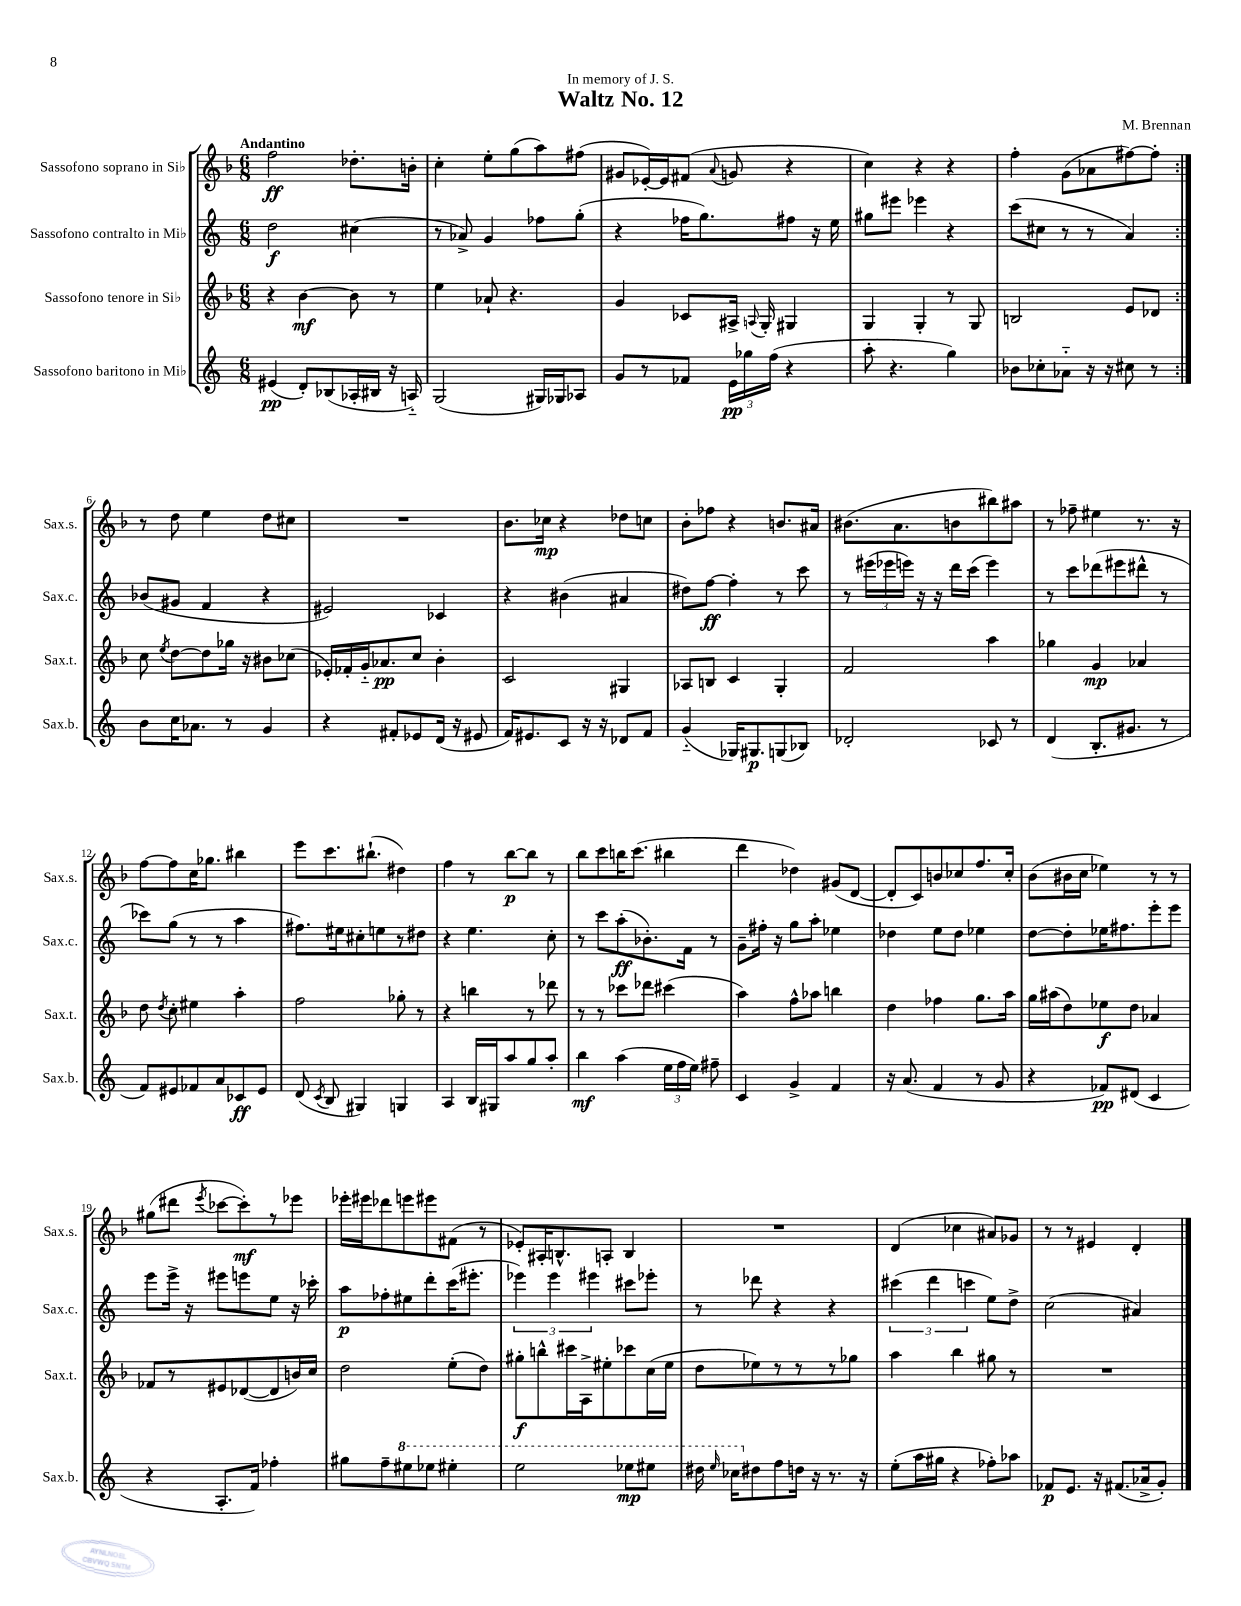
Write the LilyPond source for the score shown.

\header { title = "Waltz No. 12" composer = "M. Brennan" dedication = "In memory of J. S." }
<<
\new StaffGroup <<
\new Staff = "s0" \with { instrumentName = "Sassofono soprano in Sib" shortInstrumentName = "Sax.s." } {
    \clef treble \key f \major \numericTimeSignature \time 6/8 \tempo "Andantino"
    \autoBeamOff \repeat volta 2 { f''2\ff des''8.[-. b'16]-. |
    c''4-. e''8[-. g''8( a''8) fis''8]( |
    gis'8[ ees'16~-.) ees'16 fis'8]( \appoggiatura { a'8 } g'8 r4 |
    c''4) r4 r4 |
    f''4-. g'8[( aes'8 fis''8~) fis''8]-. | }
    r8 d''8 e''4 d''8[ cis''8] |
    R2. |
    bes'8.[ ces''16]\mp r4 des''8[ c''8] |
    bes'8[-. fes''8] r4 b'8.[ ais'16] |
    bis'8.[( a'8. b'8 bis''8) ais''8] |
    r8 fes''8-- eis''4 r8. r16 |
    f''8[~ f''8 c''16 ges''8.] bis''4 |
    e'''8[ c'''8. bis''8.]-!( dis''4) |
    f''4 r8 bes''8[~\p bes''8] r8 |
    bes''8[ c'''8 b''16 c'''8.]( bis''4 |
    d'''4 des''4) gis'8[( d'8]~ |
    d'8[-. c'8) b'8 ces''8 f''8. ces''16]-. |
    bes'8[( bis'16 c''16] ees''4) r8 r8 |
    gis''8[( dis'''8] \acciaccatura { e'''8 } ces'''8[~ ces'''8-.\mf) r8 ees'''8] |
    ees'''16[-. eis'''16 des'''8 e'''8 eis'''8 fis'8]( r8 |
    ees'8[-.) ais16-. b8.-^ a8]-. b4 |
    R2. |
    d'4( ces''4 ais'8[) ges'8] |
    r8 r8 eis'4 d'4-. \bar "|." |
}
\new Staff = "s1" \with { instrumentName = "Sassofono contralto in Mib" shortInstrumentName = "Sax.c." } {
    \clef treble \key c \major \numericTimeSignature \time 6/8
    \autoBeamOff \repeat volta 2 { d''2\f cis''4( |
    r8 aes'8->) g'4 fes''8[ g''8]-.( |
    r4 fes''16[ g''8.) fis''8] r16 e''16 |
    gis''8[ eis'''8] ees'''4 r4 |
    c'''8[( cis''8] r8 r8 a'4) | }
    bes'8[( gis'8] f'4 r4 |
    eis'2) ces'4 |
    r4 bis'4( ais'4 |
    dis''8[) f''8]~\ff f''4-. r8 c'''8 |
    r8 \tuplet 3/2 { eis'''16[( ees'''16 e'''16]) } r16 r16 d'''16[ c'''16]( e'''4) |
    r8 c'''8[ des'''8( eis'''8 dis'''8]-^ r8 |
    ces'''8[) g''8]( r8 r8 a''4 |
    fis''8.[) eis''16 cis''8-. e''8 r8 dis''8] |
    r4 e''4. c''8-. |
    r8 c'''8[ a''8-.\ff( bes'8.-.) f'16] r8 |
    g'8[-- fis''16]-. r16 g''8[ a''8]-. ees''4 |
    des''4 e''8[ des''8] ees''4 |
    d''8[~ d''8-. ees''16 fis''8. e'''8-. e'''8] |
    e'''8[ e'''16]-> r16 eis'''8[ e'''8 e''8] r16 ces'''16-. |
    a''8[\p fes''8-. eis''8 d'''8-. c'''16( eis'''8.]-. |
    \tuplet 3/2 { ees'''4) ees'''4 eis'''4 } cis'''8[ ees'''8]-. |
    r8 des'''8 r4 r4 |
    \tuplet 3/2 { cis'''4( d'''4 c'''4 } e''8[) d''8]-> |
    c''2( ais'4) \bar "|." |
}
\new Staff = "s2" \with { instrumentName = "Sassofono tenore in Sib" shortInstrumentName = "Sax.t." } {
    \clef treble \key f \major \numericTimeSignature \time 6/8
    \autoBeamOff \repeat volta 2 { r4 bes'4~\mf bes'8 r8 |
    e''4 aes'8-! r4. |
    g'4 ces'8[ ais16]-> \appoggiatura { a8 } g16-. gis4 |
    g4 g4-. r8 g8 |
    b2 e'8[ des'8] | }
    c''8 \acciaccatura { e''8 } d''8[~ d''8 ges''16] r16 bis'8[ ces''8]( |
    ees'16[-.) fes'16-. g'16-_ aes'8.\pp c''8] bes'4-. |
    c'2 gis4 |
    aes8[ b8] c'4 g4-. |
    f'2 a''4 |
    ges''4 g'4\mp aes'4 |
    d''8 \acciaccatura { d''8 } c''8-. eis''4 a''4-. |
    f''2 ges''8-. r8 |
    r4 b''4 r8 des'''8 |
    r8 r8 ces'''8[ des'''8] cis'''4( |
    a''4) f''8[-^ aes''8] b''4 |
    d''4 fes''4 g''8.[ a''16] |
    g''16[ ais''16( d''8) ees''8\f d''8] aes'4 |
    fes'8[ r8 eis'8 des'8~( des'8 b'16) c''16] |
    d''2 e''8[-.( d''8]) |
    gis''8[-.\f b''8-^ cis'''16 a16-> eis''8-. ces'''8 c''16( eis''16] |
    d''8[ ees''8) r8 r8 r8 ges''8] |
    a''4 bes''4 gis''8 r8 |
    R2. \bar "|." |
}
\new Staff = "s3" \with { instrumentName = "Sassofono baritono in Mib" shortInstrumentName = "Sax.b." } {
    \clef treble \key c \major \numericTimeSignature \time 6/8
    \autoBeamOff \repeat volta 2 { eis'4\pp( d'8[-.) bes8( aes16-. bis16] r16 a16-_) |
    g2( gis16[) ges16 aes8] |
    g'8[ r8 fes'8] \tuplet 3/2 { e'16[\pp ges''16 f''16]( } r4 |
    a''8-. r4. g''4) |
    bes'8[ ces''8-. aes'8]-_ r16 r16 cis''8 r8 | }
    b'8[ c''16 aes'8.] r8 g'4 |
    r4 fis'8[-. ees'8 d'16]( r16 eis'8 |
    f'16[) eis'8. c'8] r16 r16 des'8[ f'8] |
    g'4-_( ges16[) gis8.\p g8( bes8]) |
    des'2-. ces'8 r8 |
    d'4( b8.[-. gis'8.] r8 |
    f'8[) eis'8 fes'8 a'8 ces'8\ff eis'8] |
    d'8( \acciaccatura { c'8 } b8 gis4) g4 |
    a4 b16[ gis16 a''8 g''8 a''8]-. |
    b''4\mf a''4( \tuplet 3/2 { e''16[ f''16 e''16]) } fis''8-- |
    c'4 g'4-> f'4 |
    r16 a'8.( f'4 r8 g'8 |
    r4 fes'8[\pp) dis'8]( c'4 |
    r4 a8.[-. f'16]) fes''4-. |
    gis''8[ f''8-- \ottava #1 eis'''8 ees'''8] eis'''4-. |
    e'''2 ees'''8[\mp eis'''8] |
    dis'''16 \grace { e'''16 } ces'''16[ \ottava #0 dis''8 f''8 d''16] r16 r8. r16 |
    e''8[-.( a''16 gis''16] r4 fes''8[-.) aes''8] |
    fes'8[\p e'8.] r16 fis'8.[( aes'16-> g'8]-.) \bar "|." |
}
>>
>>
